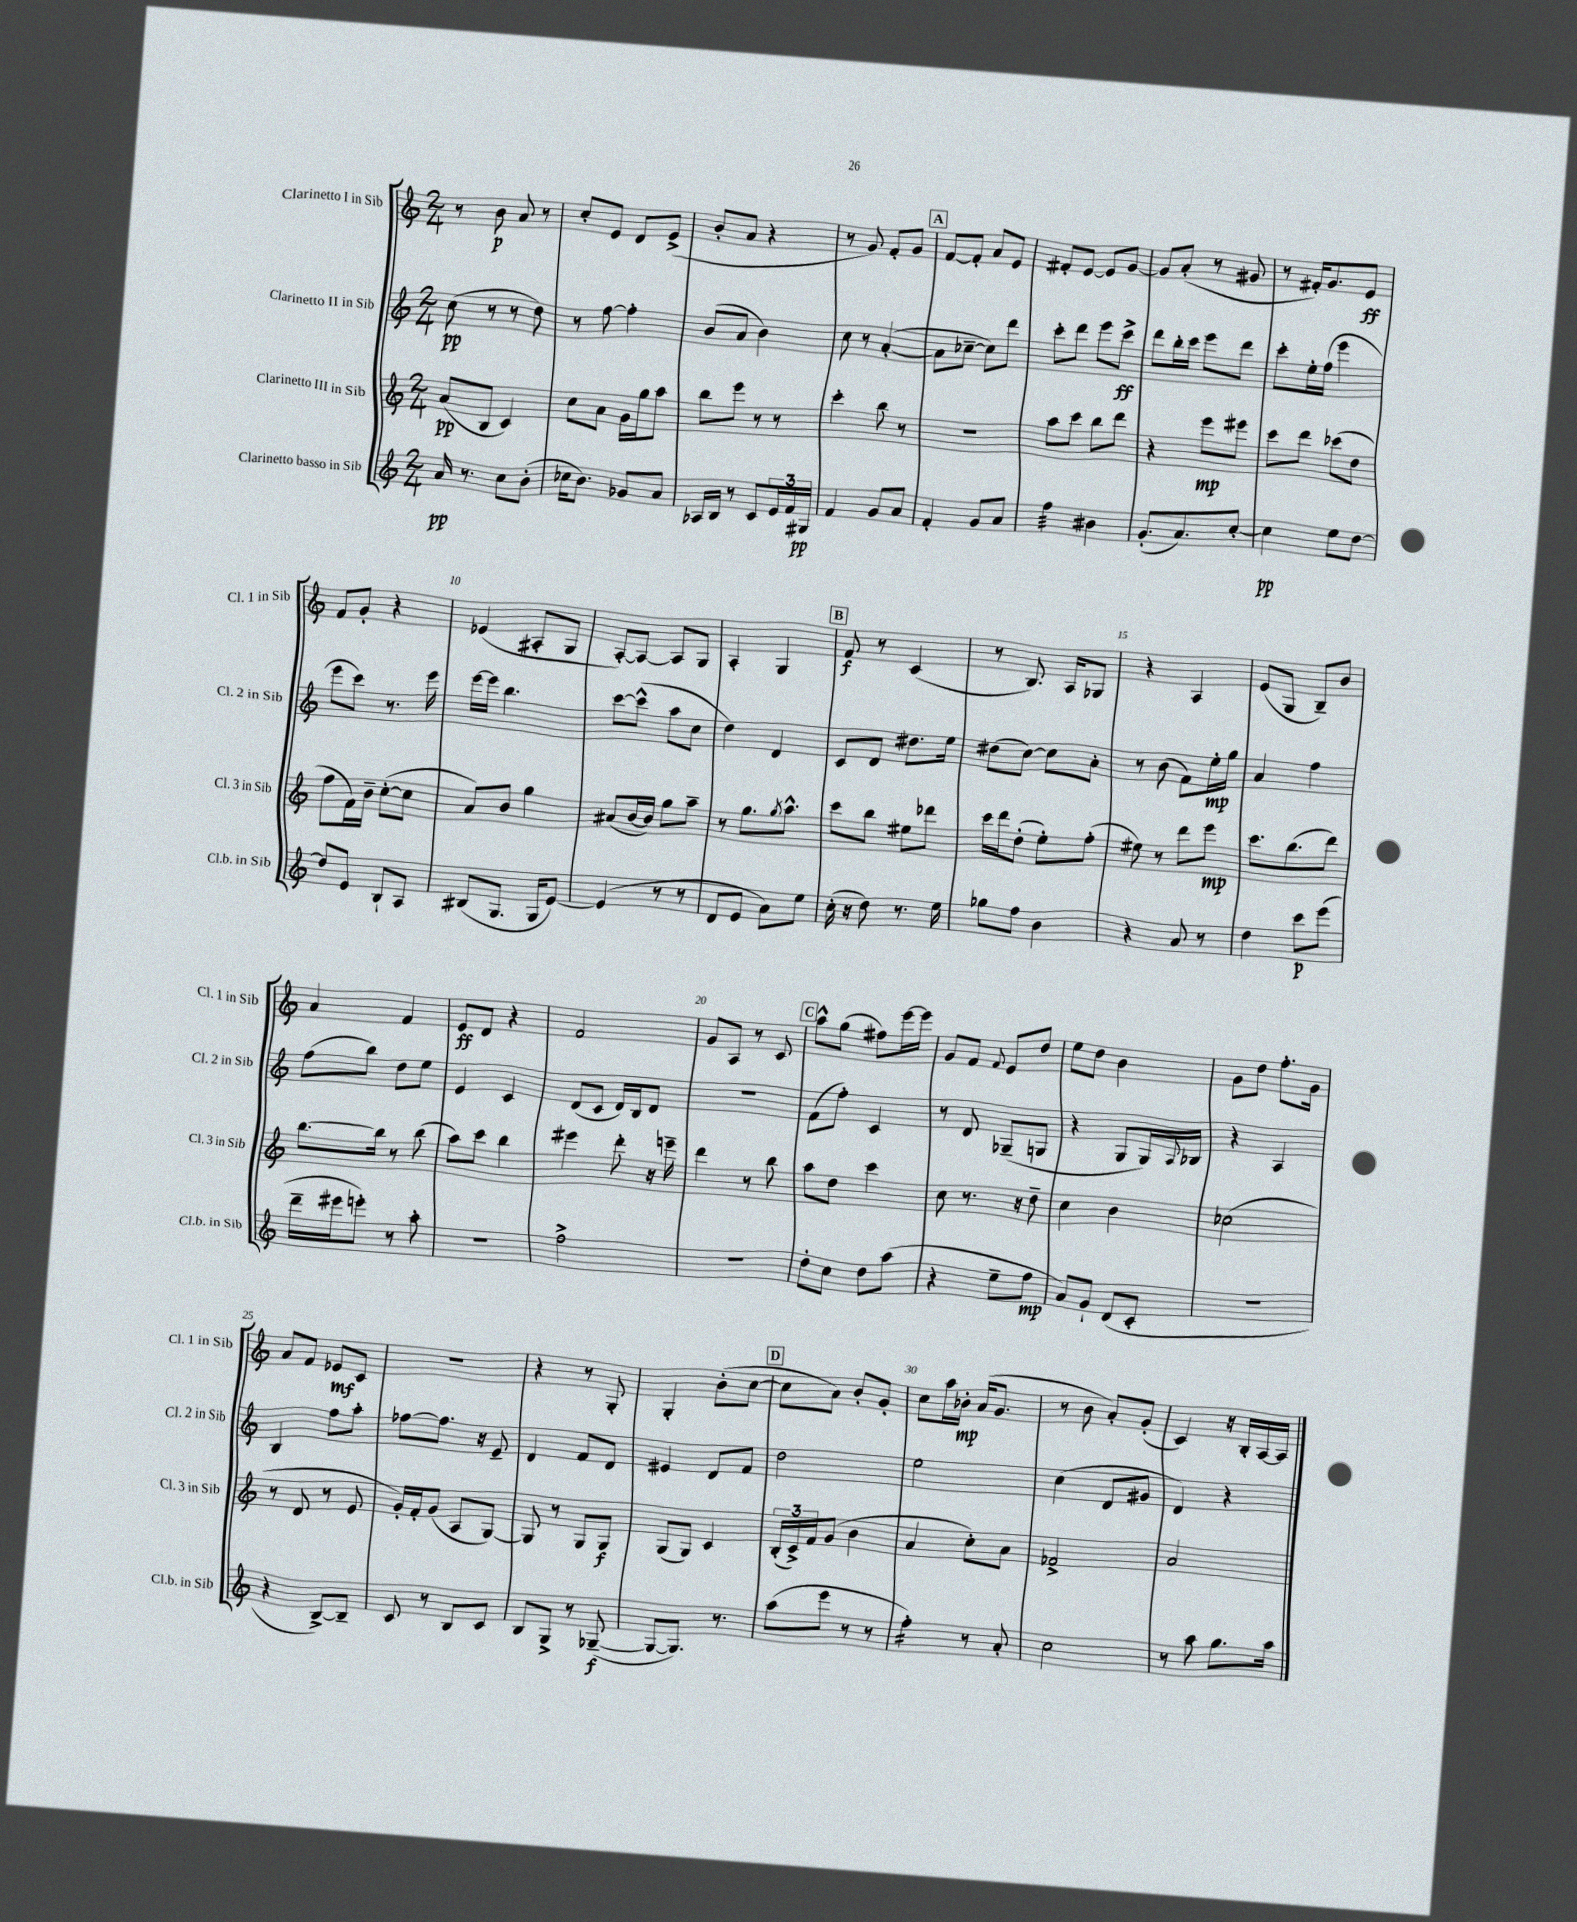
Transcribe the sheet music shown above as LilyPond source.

<<
\new StaffGroup <<
\new Staff = "s0" \with { instrumentName = "Clarinetto I in Sib" shortInstrumentName = "Cl. 1 in Sib" } {
    \clef treble \key c \major \numericTimeSignature \time 2/4
    r8 b'8\p a'8 r8 |
    c''8-. e'8 d'8 e'8->( |
    b'8-. a'8 r4 |
    r8 g'8) f'8-. g'8 |
    \mark \markup { \box "A" } f'8~ f'8-. a'8 e'8 |
    fis'8-. e'8~ e'8 g'8~ |
    g'8 a'8-.( r8 gis'8 |
    r8 fis'16-.) g'8. e'8\ff |
    f'8 g'8-. r4 |
    ees'4( ais8-. g8 |
    a8~-.) a8~ a8 g8 |
    a4-. g4 |
    \mark \markup { \box "B" } f'8\f r8 c'4( |
    r8 b8.) a16 ges8 |
    r4 a4 |
    e'8( g8 b8--) b'8 |
    a'4 f'4 |
    e'8\ff d'8 r4 |
    f'2 |
    g'8 a8 r8 c'8 |
    \mark \markup { \box "C" } a''8-^ g''8( fis''8) e'''16~ e'''16 |
    g'8 f'8 \appoggiatura { f'8 } e'8 d''8 |
    e''8 d''8 b'4 |
    g'8 d''8 f''8.-. g'16 |
    a'8 f'8 ees'8\mf c'8 |
    r2 |
    r4 r8 g8-. |
    g4-. b'8-.( c''8~ |
    \mark \markup { \box "D" } c''8 a'8) b'8-. g'8-. |
    c''8 a''16 bes'16-.\mp a'16( g'8. |
    r8 b'8 a'8-.) g'8-.( |
    c'4) r16 b16-. a16~ a16 \bar "|." |
}
\new Staff = "s1" \with { instrumentName = "Clarinetto II in Sib" shortInstrumentName = "Cl. 2 in Sib" } {
    \clef treble \key c \major \numericTimeSignature \time 2/4
    c''8\pp( r8 r8 d''8) |
    r8 f''8~ f''4-. |
    b'8( a'8 b'4) |
    c''8 r8 a'4~-.( |
    \mark \markup { \box "A" } a'8 ces''8~-- ces''8) d'''8 |
    c'''8-. d'''8 e'''8 c'''8->\ff |
    d'''8 b''16-. c'''16 e'''8 d'''8 |
    c'''8-. e''16-. f''16( e'''4 |
    e'''8 c'''8) r8. e'''16 |
    e'''16~ e'''16 b''4. |
    c'''8~ c'''8-^( a''8 c''8 |
    d''4) d'4 |
    \mark \markup { \box "B" } c'8 d'8 dis''8. e''16 |
    dis''8( c''8~) c''8 a'8-. |
    r8 b'8( f'8) e''16-.\mp g''16 |
    a'4 f''4 |
    f''8( b''8) d''8 e''8 |
    e'4 c'4 |
    d'8( c'8 d'16) b16 d'8 |
    R2 |
    \mark \markup { \box "C" } f'8( f''8-.) c'4 |
    r8 d'8 ges8--( g8 |
    r4 g8 g16) \appoggiatura { a8 } bes16 |
    r4 a4 |
    b4 f''8 a''8-. |
    fes''8~ fes''8. r16 e'8-- |
    d'4 f'8 d'8 |
    eis'4 d'8 f'8 |
    \mark \markup { \box "D" } d''2 |
    e''2 |
    c''4( d'8 gis'8 |
    d'4) r4 \bar "|." |
}
\new Staff = "s2" \with { instrumentName = "Clarinetto III in Sib" shortInstrumentName = "Cl. 3 in Sib" } {
    \clef treble \key c \major \numericTimeSignature \time 2/4
    a'8\pp( b8 c'4) |
    c''8 a'8 g'16 g''16 a''8 |
    b''8 e'''8 r8 r8 |
    c'''4-. b''8 r8 |
    \mark \markup { \box "A" } R2 |
    a''8 c'''8 b''8 d'''8 |
    r4 e'''8\mp eis'''8 |
    c'''8 d'''8 ces'''8( d''8 |
    f''8 f'16) b'16-- c''8~-.( c''8 |
    a'8) b'8 g''4 |
    ais'8( b'16~ b'16) g''8 a''8-- |
    r8 g''8. \acciaccatura { g''8 } a''8.-^ |
    \mark \markup { \box "B" } c'''8 b''8 eis''8 des'''8 |
    c'''16 d'''16 d''8-.( e''8-.) f''8-.( |
    eis''8) r8 d'''8 e'''8\mp |
    c'''8. b''8.( d'''8) |
    b''8.~ b''16 r8 b''8( |
    a''8) c'''8 b''4 |
    eis'''4 d'''8-. r16 e'''16-- |
    d'''4 r8 b''8 |
    \mark \markup { \box "C" } a''8 d''8 c'''4 |
    c''8 r8. r16 d''8-- |
    c''4 b'4 |
    ces''2( |
    r8 d'8 r8 e'8 |
    g'16-.) f'16-. g'8( a8 g8~) |
    g8 r8 g8 g8\f |
    g8( g8) c'4 |
    \mark \markup { \box "D" } \tuplet 3/2 { b16-.( c'16->) f'16 } g'8( b'4 |
    a'4 c''8-.) a'8 |
    fes'2-> |
    a'2 \bar "|." |
}
\new Staff = "s3" \with { instrumentName = "Clarinetto basso in Sib" shortInstrumentName = "Cl.b. in Sib" } {
    \clef treble \key c \major \numericTimeSignature \time 2/4
    a'16\pp r8. c''8 b'8-.( |
    ces''16 b'8.) ges'8 a'8 |
    aes16 b16 r8 c'8 \tuplet 3/2 { e'16 f'16 gis16\pp } |
    f'4 g'8 a'8 |
    \mark \markup { \box "A" } f'4-. g'8 a'8 |
    f''4:32 bis'4 |
    g'8.-.( a'8.) c''8~-. |
    c''4\pp e''8 d''8~ |
    d''8 e'8 b8-! a8 |
    bis8( g8. g16 e'8~) |
    e'4( r8 r8 |
    d'8 e'8 a'8) e''8 |
    \mark \markup { \box "B" } c''16-.( r16 d''8) r8. e''16 |
    ges''8 f''8 b'4 |
    r4 a'8 r8 |
    d''4 c'''8\p e'''8( |
    d'''16-- eis'''16 e'''8-.) r8 a''8-. |
    R2 |
    f''2-> |
    R2 |
    \mark \markup { \box "C" } d''8-. c''8 d''8 a''8( |
    r4 e''8-- f''8\mp |
    a'8) g'8-! d'8( c'8-. |
    r2 |
    r4 b8~->) b8-- |
    c'8 r8 b8 c'8 |
    b8 g8-> r8 ges8~--\f( |
    ges8~ ges8.) r8. |
    \mark \markup { \box "D" } a''8( e'''8 r8 r8 |
    f''4:16-.) r8 a'8-. |
    c''2 |
    r8 a''8 g''8. a''16 \bar "|." |
}
>>
>>
\layout { \context { \Score \override BarNumber.break-visibility = ##(#f #t #t) barNumberVisibility = #(every-nth-bar-number-visible 5) } }
